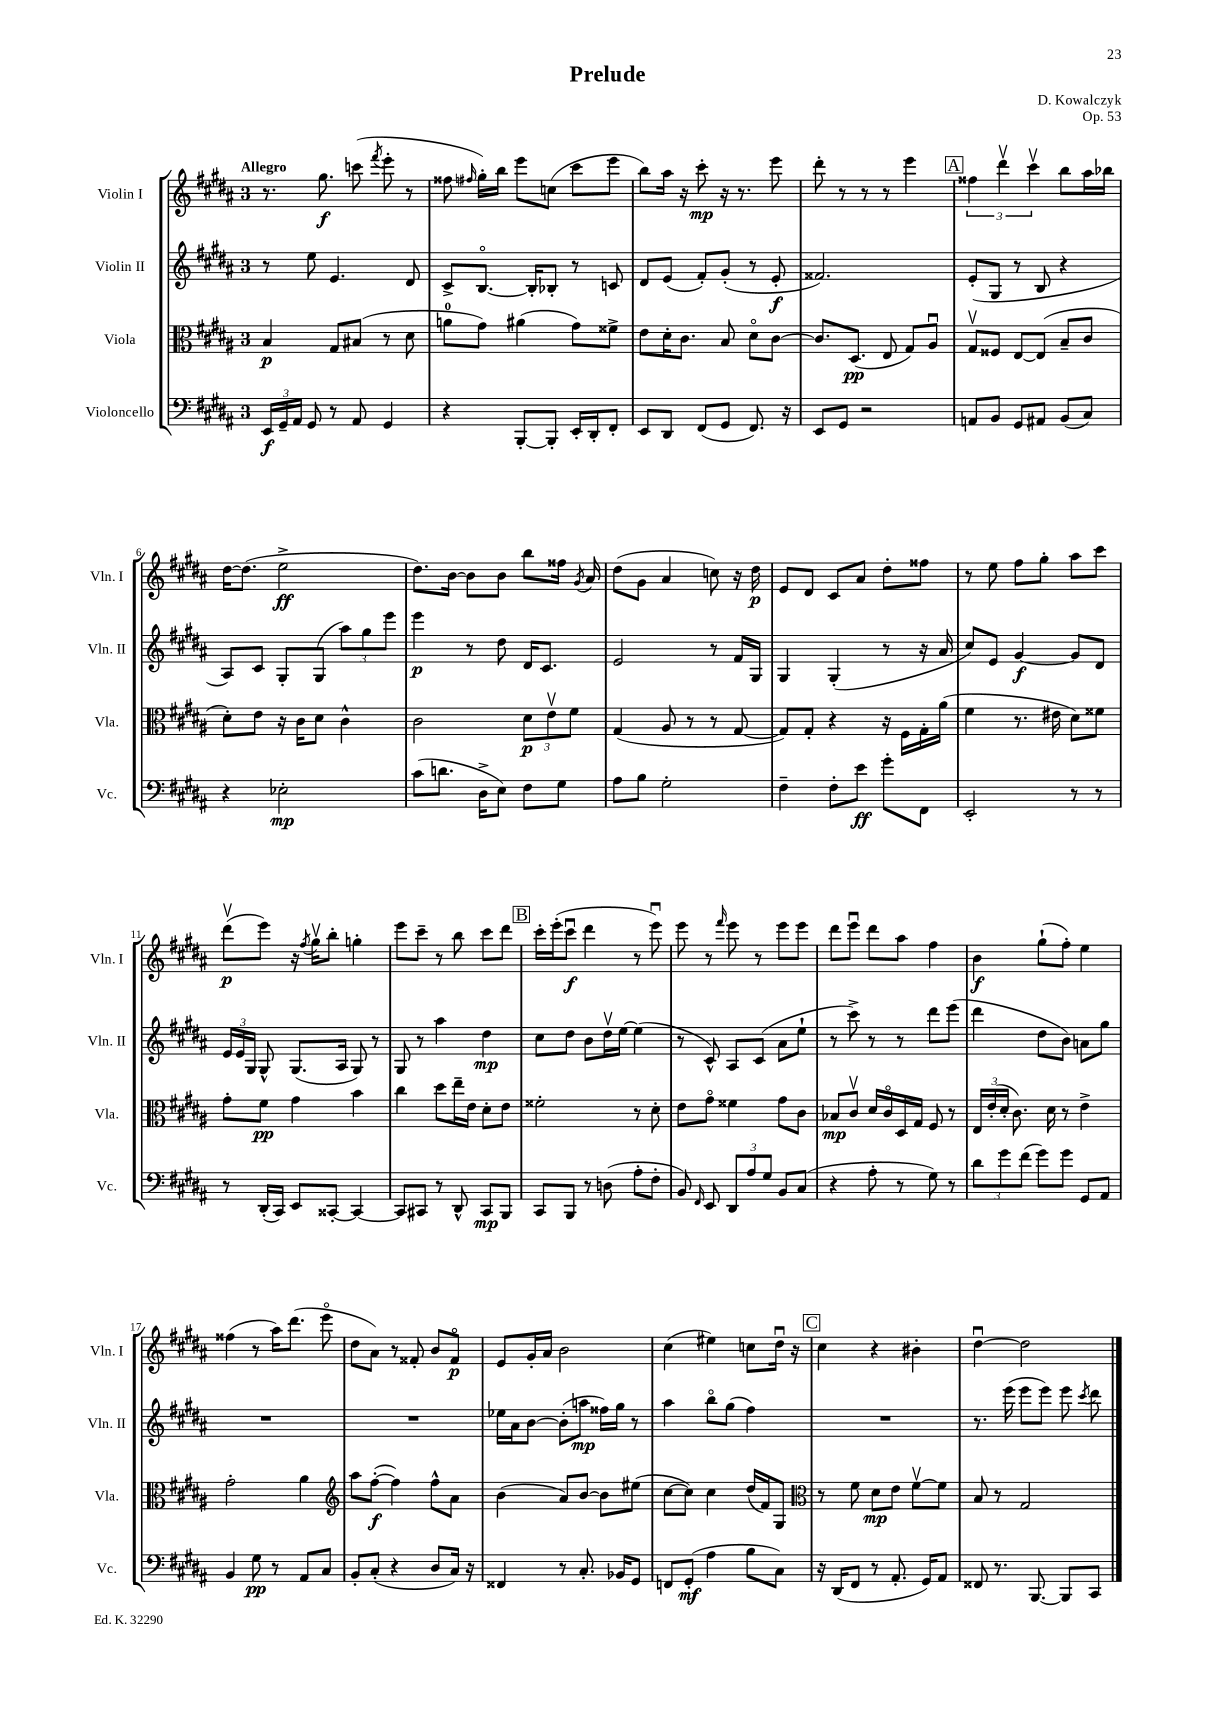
\header { title = "Prelude" composer = "D. Kowalczyk" opus = "Op. 53" }
<<
\new StaffGroup <<
\new Staff = "s0" \with { instrumentName = "Violin I" shortInstrumentName = "Vln. I" } {
    \clef treble \key b \major \once \override Staff.TimeSignature.style = #'single-digit \time 3/4 \tempo "Allegro"
    \autoBeamOff r8. gis''8.\f c'''8( \acciaccatura { fis'''8 } e'''8-. r8 |
    fisis''8 \grace { fis''16 } gis''16[-.) b''16] e'''8[ c''8]( cis'''8[ e'''8] |
    b''8[) ais''16] r16 cis'''8-.\mp r16 r8. e'''8 |
    dis'''8-. r8 r8 r8 e'''4 |
    \mark \markup { \box "A" } \tuplet 3/2 { fisis''4 dis'''4\upbow cis'''4\upbow } b''8[ ais''16 bes''16] |
    dis''16[~ dis''8.]( e''2->\ff |
    dis''8.[) b'16]~ b'8[ b'8] b''8[ fisis''16] \acciaccatura { gis'8 } ais'16 |
    dis''8[( gis'8] ais'4 c''8) r16 dis''16\p |
    e'8[ dis'8] cis'8[ ais'8] dis''8[-. fisis''8] |
    r8 e''8 fis''8[ gis''8]-. ais''8[ cis'''8] |
    dis'''8[\upbow\p( e'''8]) r16 \acciaccatura { fis''8 } gis''16[\upbow b''8]-. g''4-. |
    e'''8[ cis'''8]-- r8 b''8 cis'''8[ dis'''8] |
    \mark \markup { \box "B" } cis'''16[-. e'''16-.( cis'''8]\downbow\f dis'''4 r8 e'''8\downbow) |
    e'''8 r8 \grace { fis'''16 } e'''8 r8 e'''8[ e'''8] |
    dis'''8[ e'''8]\downbow dis'''8[ ais''8] fis''4 |
    b'4\f gis''8[-!( fis''8]-.) e''4 |
    fisis''4( r8 ais''16[) dis'''8.]( e'''8\flageolet |
    dis''8[ ais'8]) r8 fisis'8-. b'8[ fisis'8]\flageolet\p |
    e'8[ gis'16-. ais'16] b'2 |
    cis''4( eis''4) c''8[ dis''16]\downbow r16 |
    \mark \markup { \box "C" } cis''4 r4 bis'4-. |
    dis''4~\downbow dis''2 \bar "|." |
}
\new Staff = "s1" \with { instrumentName = "Violin II" shortInstrumentName = "Vln. II" } {
    \clef treble \key b \major \once \override Staff.TimeSignature.style = #'single-digit \time 3/4
    \autoBeamOff r8 e''8 e'4. dis'8 |
    cis'8[-> b8.]~\flageolet b16[-. bes8]-. r8 c'8 |
    dis'8[ e'8]( fis'8[-.) gis'8]-.( r8 e'8-.\f |
    fisis'2.) |
    \mark \markup { \box "A" } e'8[-.( gis8] r8 b8 r4 |
    ais8[) cis'8] gis8[-. gis8]( \tuplet 3/2 { ais''8[) gis''8 e'''8] } |
    e'''4\p r8 dis''8 dis'16[ cis'8.] |
    e'2 r8 fis'16[ gis16] |
    gis4 gis4-.( r8 r16 ais'16 |
    cis''8[) e'8] gis'4~\f gis'8[ dis'8] |
    \tuplet 3/2 { e'16[ e'16 gis16] } gis8-^ gis8.[( ais16] gis8) r8 |
    gis8 r8 ais''4 dis''4\mp |
    \mark \markup { \box "B" } cis''8[ dis''8] b'8[ dis''16\upbow e''16]~ e''4( |
    r8 cis'8-^) ais8[ cis'8]( ais'8[ e''8]-! |
    r8 cis'''8->) r8 r8 dis'''8[ e'''8]( |
    dis'''4 dis''8[ b'8]) a'8[ gis''8] |
    R2. |
    R2. |
    ees''16[ ais'16 b'8]~ b'8[-.( a''8]\mp fisis''16[) gis''16] r8 |
    ais''4 b''8[\flageolet gis''8]( fis''4) |
    \mark \markup { \box "C" } R2. |
    r8. e'''16( e'''8[ e'''8]) e'''8 \acciaccatura { cis'''8 } dis'''8 \bar "|." |
}
\new Staff = "s2" \with { instrumentName = "Viola" shortInstrumentName = "Vla." } {
    \clef alto \key b \major \once \override Staff.TimeSignature.style = #'single-digit \time 3/4
    \autoBeamOff b4\p gis8[ bis8]( r8 dis'8 |
    a'8[-0 gis'8]) ais'4( gis'8[) fisis'8]-> |
    e'8[ dis'16-. cis'8.] b8 dis'8[\flageolet cis'8]~ |
    cis'8.[ dis8.]\pp( e8 gis8[) ais8]\downbow |
    \mark \markup { \box "A" } gis8[\upbow fisis8] e8[~ e8]( b8[-- cis'8] |
    dis'8[-.) e'8] r16 cis'16[ dis'8] cis'4-^ |
    cis'2 \tuplet 3/2 { dis'8[\p e'8\upbow fis'8] } |
    gis4( ais8 r8 r8 gis8~ |
    gis8[) gis8]-. r4 r16 fis16[ gis16-. ais'16]( |
    fis'4 r8. eis'16 dis'8[) fisis'8] |
    gis'8[-. fis'8]\pp gis'4 b'4 |
    cis''4 dis''8[ e''16-- e'16] dis'8[-. e'8] |
    \mark \markup { \box "B" } fisis'2-. r8 dis'8-. |
    e'8[ gis'8]\flageolet fisis'4 gis'8[ cis'8] |
    bes8[\mp cis'8]\upbow dis'16[ cis'16\flageolet dis16 gis16] fis8 r8 |
    \tuplet 3/2 { e16[ e'16-.( dis'16]-. } cis'8.) dis'16 r8 e'4-> |
    gis'2-. ais'4 |
    \clef treble ais''8[ fis''8]~-.\f( fis''4) fis''8[-^ ais'8] |
    b'4( ais'8[) b'8]~ b'8[ eis''8]( |
    cis''8[~ cis''8]) cis''4 dis''16[( fis'16) gis8] |
    \mark \markup { \box "C" } \clef alto r8 fis'8 dis'8[\mp e'8] fis'8[~\upbow fis'8] |
    b8 r8 gis2 \bar "|." |
}
\new Staff = "s3" \with { instrumentName = "Violoncello" shortInstrumentName = "Vc." } {
    \clef bass \key b \major \once \override Staff.TimeSignature.style = #'single-digit \time 3/4
    \autoBeamOff \tuplet 3/2 { e,16[\f gis,16-- ais,16] } gis,8 r8 ais,8 gis,4 |
    r4 b,,8[~-. b,,8]-. e,16[-. dis,16-. fis,8]-. |
    e,8[ dis,8] fis,8[( gis,8] fis,8.) r16 |
    e,8[ gis,8] r2 |
    \mark \markup { \box "A" } a,8[ b,8] gis,8[ ais,8] b,8[( cis8]) |
    r4 ees2-.\mp |
    cis'8[( d'8.] dis16[-> e8]) fis8[ gis8] |
    ais8[ b8] gis2-. |
    fis4-- fis8[-. e'8]\ff gis'8[-. fis,8] |
    e,2-. r8 r8 |
    r8 dis,16[-.( cis,16]) e,8[ cisis,8]~-. cisis,4~ |
    cisis,8[ cis,8] r8 dis,8-^ cis,8[\mp b,,8] |
    \mark \markup { \box "B" } cis,8[ b,,8] r8 d8( ais8[-. fis8]-. |
    b,8) \grace { fis,16 } e,8 \tuplet 3/2 { dis,8[ ais8 gis8] } b,8[ cis8]( |
    r4 ais8-. r8 gis8) r8 |
    \tuplet 3/2 { dis'8[ gis'8 fis'8]( } gis'8[) gis'8] gis,8[ ais,8] |
    b,4 gis8\pp r8 ais,8[ cis8] |
    b,8[-. cis8]-.( r4 dis8[ cis16]) r16 |
    fisis,4 r8 cis8.-. bes,16[ gis,8] |
    f,8[ gis,8]-.\mf( ais4 b8[ cis8]) |
    \mark \markup { \box "C" } r16 dis,16[( fis,8] r8 ais,8.-. gis,16[) ais,8] |
    fisis,8 r8. b,,8.~ b,,8[ cis,8] \bar "|." |
}
>>
>>
